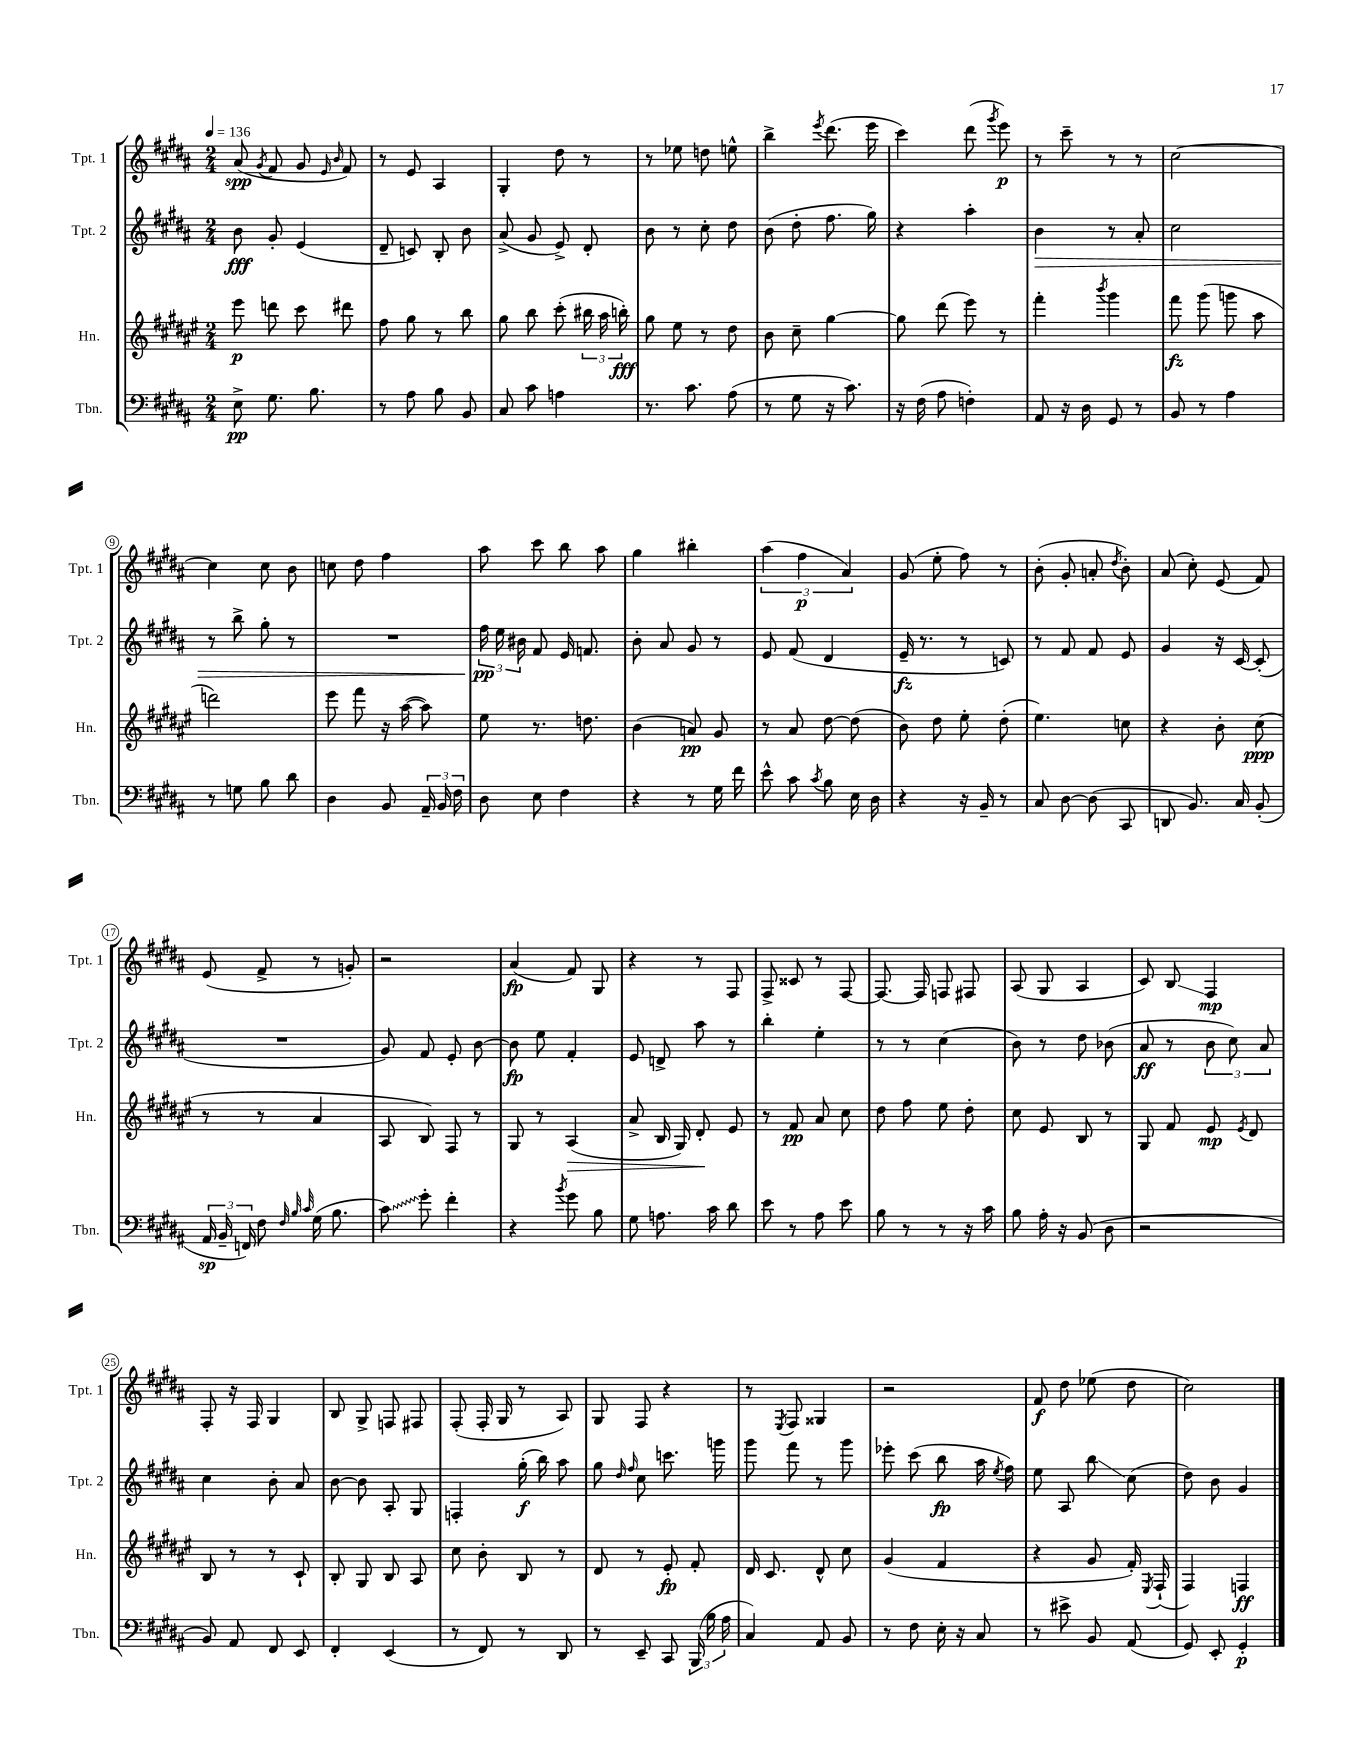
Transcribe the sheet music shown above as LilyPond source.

<<
\new StaffGroup <<
\new Staff = "s0" \with { instrumentName = "Tpt. 1" shortInstrumentName = "Tpt. 1" } {
    \clef treble \key b \major \numericTimeSignature \time 2/4 \tempo 4 = 136
    \autoBeamOff ais'8\spp( \acciaccatura { gis'8 } fis'8 gis'8 \grace { e'16 b'16 } fis'8) |
    r8 e'8 ais4 |
    gis4-. dis''8 r8 |
    r8 ees''8 d''8 e''8-^ |
    b''4-> \acciaccatura { e'''8 } dis'''8.( e'''16 |
    cis'''4) dis'''8( \acciaccatura { gis'''8 } e'''8\p) |
    r8 cis'''8-- r8 r8 |
    cis''2~ |
    cis''4 cis''8 b'8 |
    c''8 dis''8 fis''4 |
    ais''8 cis'''8 b''8 ais''8 |
    gis''4 bis''4-. |
    \tuplet 3/2 { ais''4( fis''4\p ais'4) } |
    gis'8( e''8-. fis''8) r8 |
    b'8-.( gis'8-. a'8-. \acciaccatura { dis''8 } b'8-.) |
    ais'8( cis''8-.) e'8( fis'8) |
    e'8( fis'8-> r8 g'8-.) |
    r2 |
    ais'4\fp( fis'8) gis8 |
    r4 r8 fis8 |
    fis8-> cisis'8 r8 fis8~ |
    fis8.~ fis16 f8 fis8 |
    ais8( gis8 ais4 |
    cis'8) b8\glissando fis4\mp |
    fis8-. r16 fis16 gis4 |
    b8 gis8-> f8 fis8 |
    fis8-.( fis16-. gis16 r8 ais8) |
    gis8 fis8 r4 |
    r8 \acciaccatura { e8 } fis8 gisis4 |
    r2 |
    fis'8\f dis''8 ees''8( dis''8 |
    cis''2) \bar "|." |
}
\new Staff = "s1" \with { instrumentName = "Tpt. 2" shortInstrumentName = "Tpt. 2" } {
    \clef treble \key b \major \numericTimeSignature \time 2/4
    \autoBeamOff b'8\fff gis'8-. e'4( |
    dis'8-- c'8) b8-. b'8 |
    ais'8->( gis'8 e'8->) dis'8-. |
    b'8 r8 cis''8-. dis''8 |
    b'8( dis''8-. fis''8. gis''16) |
    r4 ais''4-. |
    b'4\> r8 ais'8-. |
    cis''2 |
    r8 b''8-> gis''8-. r8 |
    R2 |
    \tuplet 3/2 { fis''16\pp\! e''16 bis'16 } fis'8 e'16 f'8. |
    b'8-. ais'8 gis'8 r8 |
    e'8 fis'8( dis'4 |
    e'16--\fz r8. r8 c'8) |
    r8 fis'8 fis'8 e'8 |
    gis'4 r16 cis'16~ cis'8-.( |
    R2 |
    gis'8) fis'8 e'8-. b'8~ |
    b'8\fp e''8 fis'4-. |
    e'8 d'8-> ais''8 r8 |
    b''4-. e''4-. |
    r8 r8 cis''4( |
    b'8) r8 dis''8 bes'8( |
    ais'8\ff r8 \tuplet 3/2 { b'8 cis''8) ais'8 } |
    cis''4 b'8-. ais'8 |
    b'8~ b'8 ais8-. gis8 |
    f4-. gis''16-.\f( b''16) ais''8 |
    gis''8 \grace { dis''16 fis''16 } cis''8 c'''8. g'''16 |
    gis'''8 fis'''8 r8 gis'''8 |
    ees'''8-. cis'''8( b''8\fp ais''16 \acciaccatura { e''8 } fis''16) |
    e''8 ais8 b''8\glissando cis''8( |
    dis''8) b'8 gis'4 \bar "|." |
}
\new Staff = "s2" \with { instrumentName = "Hn." shortInstrumentName = "Hn." } {
    \clef treble \key fis \major \numericTimeSignature \time 2/4
    \autoBeamOff eis'''8\p d'''8 cis'''8 dis'''8 |
    fis''8 gis''8 r8 b''8 |
    gis''8 b''8 cis'''8-.( \tuplet 3/2 { bis''16 ais''16 b''16-.\fff) } |
    gis''8 eis''8 r8 dis''8 |
    b'8 cis''8-- gis''4~ |
    gis''8 dis'''8( eis'''8) r8 |
    fis'''4-. \acciaccatura { b'''8 } gis'''4 |
    fis'''8\fz gis'''8( g'''8 ais''8 |
    d'''2) |
    eis'''8 fis'''8 r16 ais''16~( ais''8) |
    eis''8 r8. d''8. |
    b'4( a'8\pp) gis'8 |
    r8 ais'8 dis''8~ dis''8( |
    b'8) dis''8 eis''8-. dis''8-.( |
    eis''4.) c''8 |
    r4 b'8-. cis''8\ppp( |
    r8 r8 ais'4 |
    ais8 b8) fis8 r8 |
    gis8 r8 ais4\>( |
    ais'8-> b16 gis16) dis'8-.\! eis'8 |
    r8 fis'8\pp ais'8 cis''8 |
    dis''8 fis''8 eis''8 dis''8-. |
    cis''8 eis'8 b8 r8 |
    gis8 fis'8 eis'8\mp \acciaccatura { eis'8 } dis'8 |
    b8 r8 r8 cis'8-! |
    b8-. gis8 b8 ais8 |
    cis''8 b'8-. b8 r8 |
    dis'8 r8 eis'8-.\fp fis'8-. |
    dis'16 cis'8. dis'8-^ cis''8 |
    gis'4( fis'4 |
    r4 gis'8 fis'16-.) \acciaccatura { eis8 } fis16-!( |
    fis4) f4\ff \bar "|." |
}
\new Staff = "s3" \with { instrumentName = "Tbn." shortInstrumentName = "Tbn." } {
    \clef bass \key b \major \numericTimeSignature \time 2/4
    \autoBeamOff e8->\pp gis8. b8. |
    r8 ais8 b8 b,8 |
    cis8 cis'8 a4 |
    r8. cis'8. ais8( |
    r8 gis8 r16 cis'8.) |
    r16 fis16( ais8 f4-.) |
    ais,8 r16 dis16 gis,8 r8 |
    b,8 r8 ais4 |
    r8 g8 b8 dis'8 |
    dis4 b,8 \tuplet 3/2 { ais,16-- b,16 fis16 } |
    dis8 e8 fis4 |
    r4 r8 gis16 fis'16 |
    e'8-^ cis'8 \acciaccatura { cis'8 } b8 e16 dis16 |
    r4 r16 b,16-- r8 |
    cis8 dis8~ dis8( cis,8 |
    d,8 b,8.) cis16 b,8-.( |
    \tuplet 3/2 { ais,16\sp b,16-- f,16) } fis8 \grace { fis32 b32 cis'32 } gis16( b8. |
    \once \override Glissando.style = #'zigzag cis'8\glissando) gis'8-. fis'4-. |
    r4 \acciaccatura { b'8 } gis'8 b8 |
    gis8 a8. cis'16 dis'8 |
    e'8 r8 ais8 e'8 |
    b8 r8 r8 r16 cis'16 |
    b8 ais16-. r16 b,8( dis8 |
    r2 |
    b,8) ais,8 fis,8 e,8 |
    fis,4-. e,4( |
    r8 fis,8) r8 dis,8 |
    r8 e,8-- cis,8 \tuplet 3/2 { b,,16( b16 ais16 } |
    cis4) ais,8 b,8 |
    r8 fis8 e16-. r16 cis8 |
    r8 eis'8-> b,8 ais,8( |
    gis,8) e,8-. gis,4-.\p \bar "|." |
}
>>
>>
\layout { \context { \Score \override BarNumber.stencil = #(make-stencil-circler 0.1 0.3 ly:text-interface::print) } }
